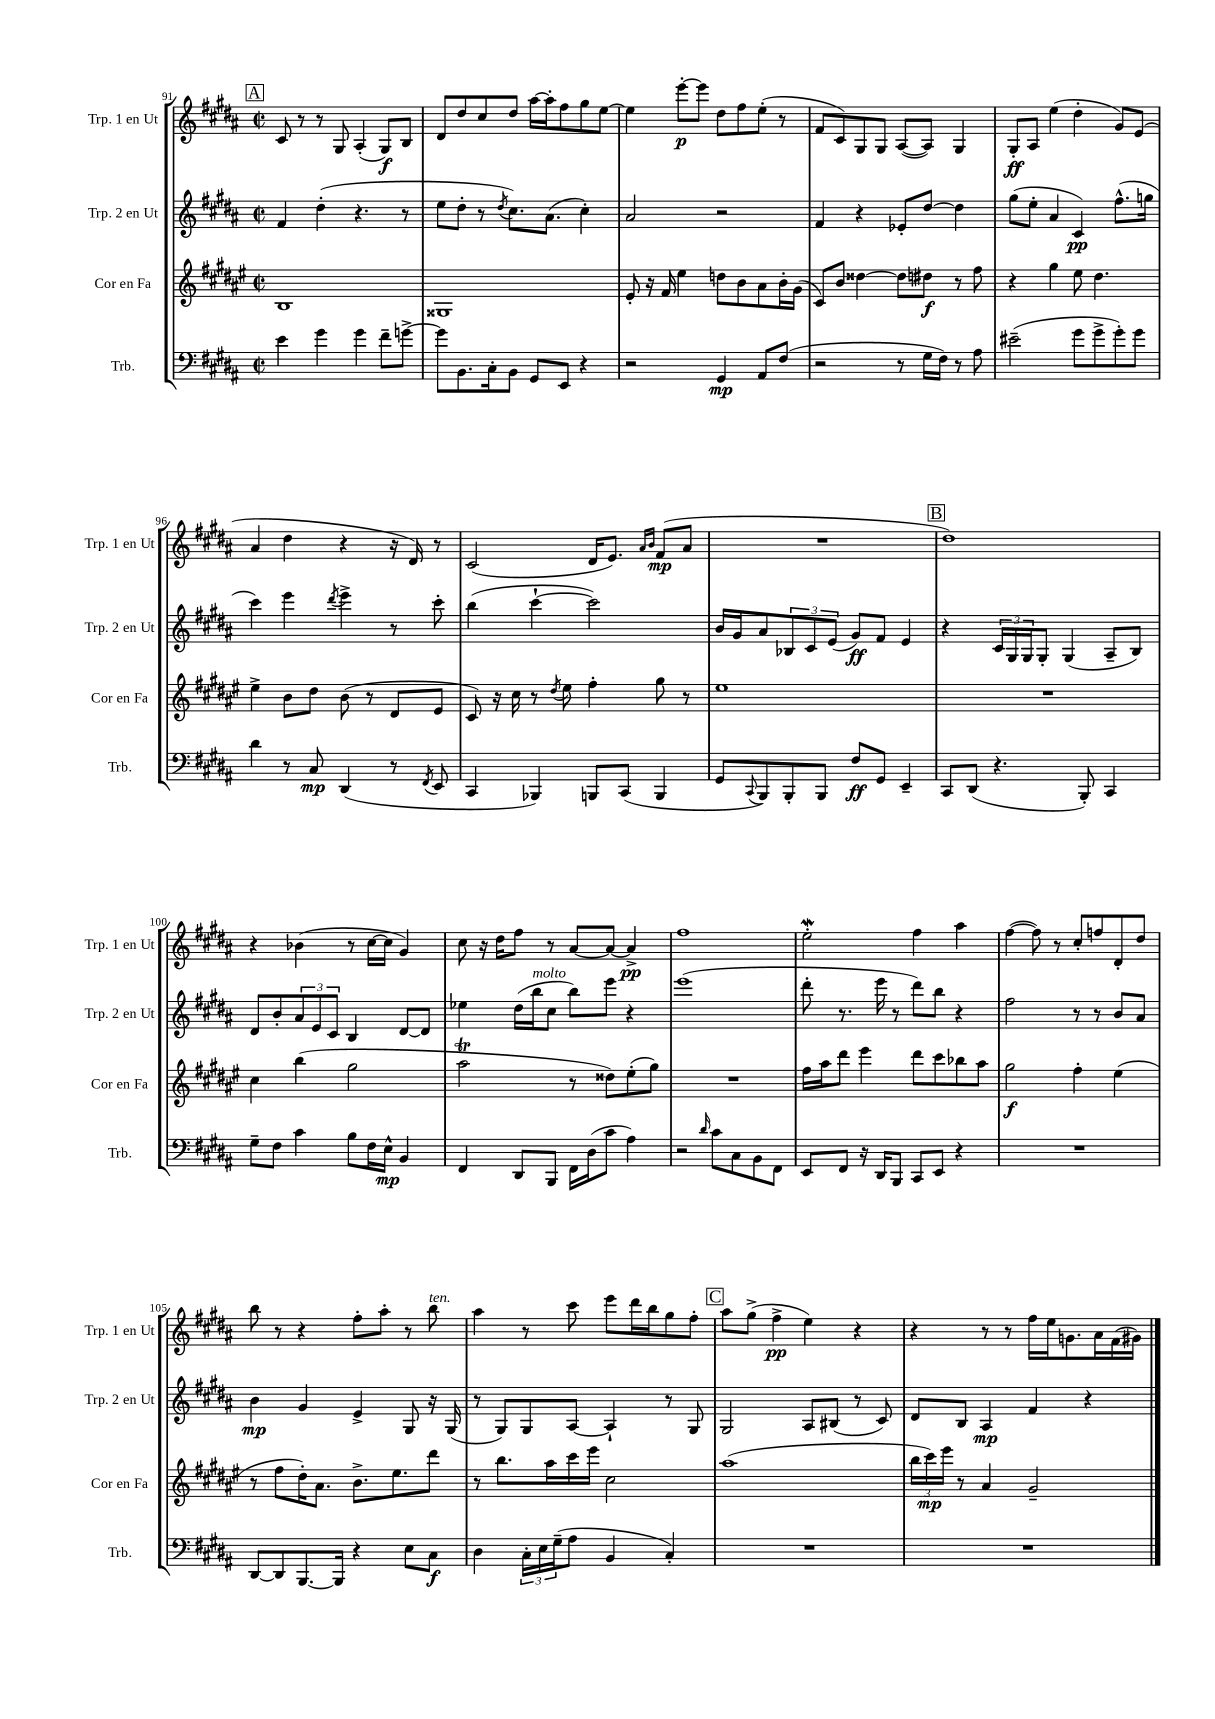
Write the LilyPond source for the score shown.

<<
\new StaffGroup <<
\new Staff = "s0" \with { instrumentName = "Trp. 1 en Ut" shortInstrumentName = "Trp. 1 en Ut" } {
    \clef treble \key b \major \defaultTimeSignature \time 2/2
    \mark \markup { \box "A" } cis'8 r8 r8 gis8 ais4-.( gis8\f) b8 |
    dis'8 dis''8 cis''8 dis''8 ais''16~ ais''16-. fis''8 gis''8 e''8~ |
    e''4 e'''8~-.\p e'''8 dis''8 fis''8 e''8-.( r8 |
    fis'8 cis'8) gis8 gis8 ais8~( ais8) gis4 |
    gis8-.\ff ais8 e''4( dis''4-. gis'8) e'8( |
    ais'4 dis''4 r4 r16 dis'16) r8 |
    cis'2( dis'16 e'8.) \grace { ais'16 b'16 } fis'8\mp( ais'8 |
    R1 |
    \mark \markup { \box "B" } dis''1) |
    r4 bes'4( r8 cis''16~ cis''16 gis'4) |
    cis''8 r16 dis''16 fis''8 r8 ais'8~ ais'8~ ais'4->\pp |
    fis''1 |
    e''2-.\mordent fis''4 ais''4 |
    fis''4~( fis''8) r8 cis''8-. f''8 dis'8-. dis''8 |
    b''8 r8 r4 fis''8-. ais''8-. r8 b''8^\markup { \italic "ten." } |
    ais''4 r8 cis'''8 e'''8 dis'''16 b''16 gis''8 fis''8-. |
    \mark \markup { \box "C" } ais''8 gis''8->( fis''4->\pp e''4) r4 |
    r4 r8 r8 fis''16 e''16 g'8. ais'16 fis'16( gis'16) \bar "|." |
}
\new Staff = "s1" \with { instrumentName = "Trp. 2 en Ut" shortInstrumentName = "Trp. 2 en Ut" } {
    \clef treble \key b \major \defaultTimeSignature \time 2/2
    \mark \markup { \box "A" } fis'4 dis''4-.( r4. r8 |
    e''8 dis''8-. r8 \acciaccatura { dis''8 } cis''8.) ais'8.( cis''4-.) |
    ais'2 r2 |
    fis'4 r4 ees'8-. dis''8~ dis''4 |
    gis''8( e''8-. ais'4 cis'4\pp) fis''8.-^( g''16 |
    cis'''4) e'''4 \acciaccatura { dis'''8 } e'''4-> r8 cis'''8-. |
    b''4( cis'''4~-! cis'''2) |
    b'16 gis'16 ais'8 \tuplet 3/2 { bes8 cis'8 e'8( } gis'8\ff) fis'8 e'4 |
    \mark \markup { \box "B" } r4 \tuplet 3/2 { cis'16 gis16 gis16 } gis8-. gis4( ais8-- b8) |
    dis'8 b'8-. \tuplet 3/2 { ais'8 e'8 cis'8 } b4 dis'8~ dis'8 |
    ees''4 dis''16( b''16^\markup { \italic "molto" } cis''8 b''8) e'''8 r4 |
    e'''1( |
    dis'''8-. r8. e'''16 r8 dis'''8) b''8 r4 |
    fis''2 r8 r8 b'8 ais'8 |
    b'4\mp gis'4 e'4-> gis8 r16 gis16( |
    r8 gis8) gis8 ais8~ ais4-! r8 gis8 |
    \mark \markup { \box "C" } gis2 ais8 bis8( r8 cis'8) |
    dis'8 b8 ais4\mp fis'4 r4 \bar "|." |
}
\new Staff = "s2" \with { instrumentName = "Cor en Fa" shortInstrumentName = "Cor en Fa" } {
    \clef treble \key fis \major \defaultTimeSignature \time 2/2
    \mark \markup { \box "A" } b1 |
    gisis1 |
    eis'8-. r16 fis'16 eis''4 d''8 b'8 ais'8 b'16-. gis'16( |
    cis'8) b'8 disis''4~ disis''8 dis''8\f r8 fis''8 |
    r4 gis''4 eis''8 dis''4. |
    eis''4-> b'8 dis''8 b'8( r8 dis'8 eis'8 |
    cis'8) r16 cis''16 r8 \acciaccatura { dis''8 } eis''8 fis''4-. gis''8 r8 |
    eis''1 |
    \mark \markup { \box "B" } R1 |
    cis''4 b''4( gis''2 |
    ais''2\trill r8 disis''8) eis''8-.( gis''8) |
    R1 |
    fis''16 ais''16 dis'''8 eis'''4 dis'''8 cis'''8 bes''8 ais''8 |
    gis''2\f fis''4-. eis''4( |
    r8 fis''8 dis''16-.) ais'8. b'8.-> eis''8. dis'''8 |
    r8 b''8. ais''16 cis'''16 eis'''16 cis''2 |
    \mark \markup { \box "C" } ais''1( |
    \tuplet 3/2 { b''16 cis'''16\mp) eis'''16 } r8 ais'4 gis'2-- \bar "|." |
}
\new Staff = "s3" \with { instrumentName = "Trb." shortInstrumentName = "Trb." } {
    \clef bass \key b \major \defaultTimeSignature \time 2/2
    \mark \markup { \box "A" } e'4 gis'4 gis'4 fis'8-- g'8~-> |
    g'8 b,8. cis16-. b,8 gis,8 e,8 r4 |
    r2 gis,4\mp ais,8 fis8( |
    r2 r8 gis16 fis16) r8 ais8 |
    eis'2--( gis'8 gis'8-> gis'8-.) gis'8 |
    dis'4 r8 cis8\mp dis,4( r8 \acciaccatura { fis,8 } e,8 |
    cis,4 bes,,4) b,,8 cis,8( b,,4 |
    gis,8 \appoggiatura { cis,8 } b,,8) b,,8-. b,,8 fis8\ff gis,8 e,4-- |
    \mark \markup { \box "B" } cis,8 dis,8( r4. b,,8-.) cis,4 |
    gis8-- fis8 cis'4 b8 fis16 e16-^\mp b,4 |
    fis,4 dis,8 b,,8 fis,16 dis16( cis'8 ais4) |
    r2 \grace { dis'16 } cis'8 cis8 b,8 fis,8 |
    e,8 fis,8 r16 dis,16 b,,8 cis,8 e,8 r4 |
    R1 |
    dis,8~ dis,8 b,,8.~ b,,16 r4 e8 cis8\f |
    dis4 \tuplet 3/2 { cis16-. e16 gis16--( } ais8 b,4 cis4-.) |
    \mark \markup { \box "C" } R1 |
    R1 \bar "|." |
}
>>
>>
\layout { \context { \Score currentBarNumber = #91 } }
